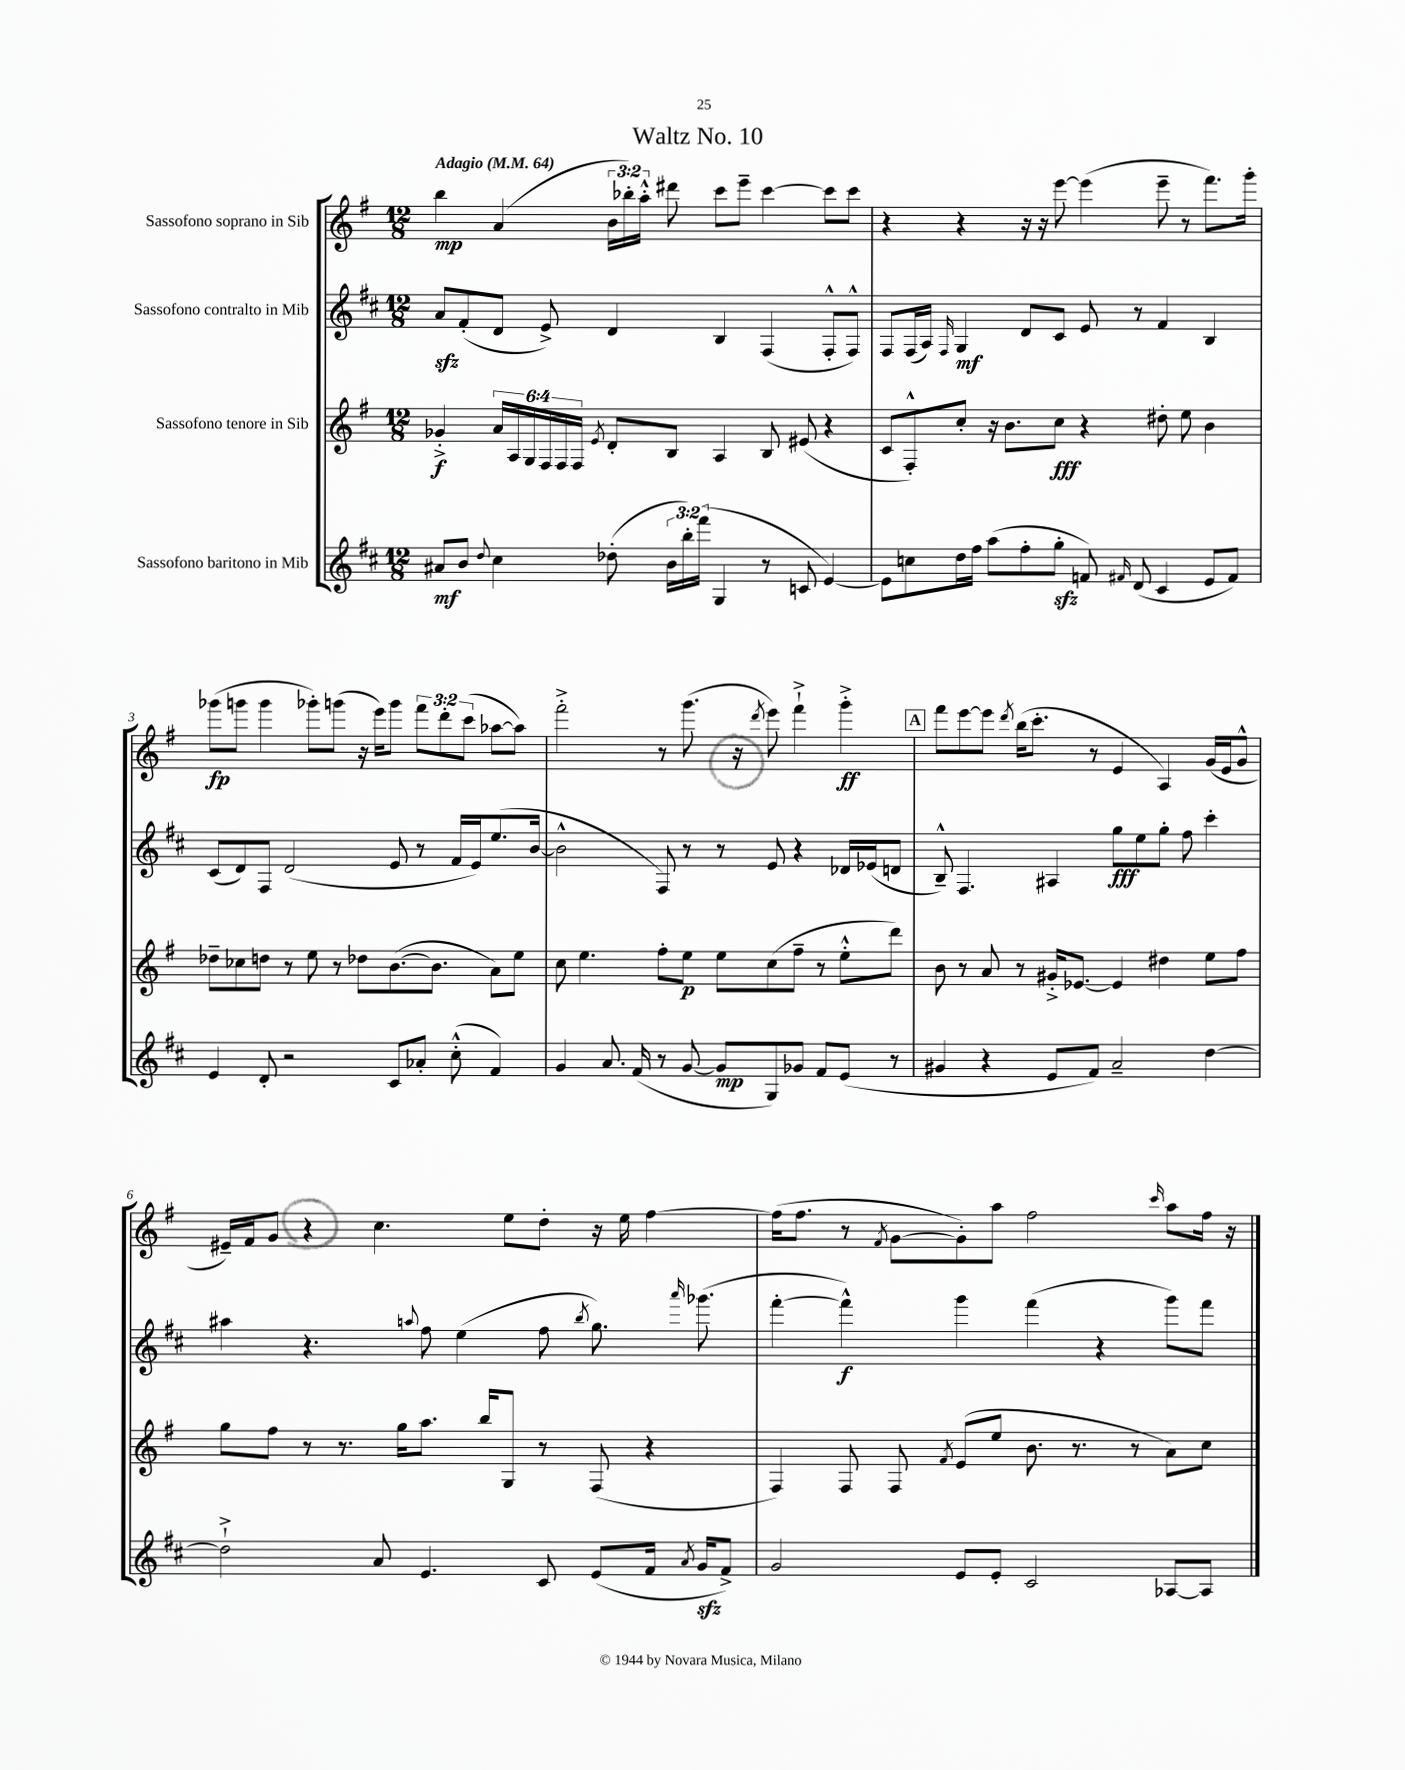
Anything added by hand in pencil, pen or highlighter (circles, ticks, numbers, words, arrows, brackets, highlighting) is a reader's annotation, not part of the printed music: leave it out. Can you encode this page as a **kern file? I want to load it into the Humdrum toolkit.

**kern	**kern	**kern	**kern
*staff4	*staff3	*staff2	*staff1
*clefG2	*clefG2	*clefG2	*clefG2
*k[f#c#]	*k[f#]	*k[f#c#]	*k[f#]
*M12/8	*M12/8	*M12/8	*M12/8
*MM64	*MM64	*MM64	*MM64
8a#/L	4g-'^/	8a/L	4bb\
8b/J	.	(8f#'/	.
8qqdd/	.	.	.
4cc#\	24a/LL	8d/J	(4a/
.	24A/	.	.
.	24G/	.	.
.	24F#/	8e^/)	.
.	24F#/	.	.
.	24F#/JJ	.	.
.	8qe/	.	.
(8dd-'\	8d'/L	4d/	24b\LL
.	.	.	24bb-'\)
.	.	.	24aa'^^\JJ
24b\LL	8B/J	.	8ddd#\
24bb'\)	.	.	.
(24fff#\JJ	.	.	.
4G/	4A/	4B/	8ccc\L
.	.	.	8eee~\J
8r	8B/	(4F#/	[4ccc\
8c/	(8e#/	.	.
[4e/)	4r	8F#'^^/L	8ccc\]L
.	.	8F#^^/J)	8ccc\J
=	=	=	=
8e\]L	8c/L	8F#/L	4r
8cc\	8F#'^^/)	(16F#/L	.
.	.	16A/JJ)	.
.	.	16qqF#/	.
16dd\L	8cc'/J	4G/	4r
16ff#\JJ	.	.	.
(8aa\L	16r	.	.
.	8.b\L	.	.
8ff#'\	.	8d/L	16r
.	.	.	16r
8gg'\J	8cc\J	8c#/J	[8eee\
8f/)	4r	8e/	(4eee\]
16qqf#/	.	.	.
(8d/	.	8r	.
4c#/	8dd#'\	4f#/	8eee~\
.	8ee\	.	8r
8e/L	4b\	4B/	8.fff#\L)
8f#/J)	.	.	.
.	.	.	16ggg'\Jk
=	=	=	=
4e/	8dd-~\L	(8c#/L	(8ggg-\L
.	8cc-\	8d/)	8ggg\J
8d'/	8dd\J	8F#/J	4ggg\
2r	8r	(2d/	.
.	8ee\	.	8ggg-'\L)
.	8r	.	(8ggg\J
.	8dd-\L	.	16r
.	.	.	16eee\LK)
8c#/L	([8.b\	8e/	8ggg\J
8a-'/J	.	8r	12fff#\L
.	8.b\]J	.	.
.	.	.	12ddd'\
(8cc#'^^\	.	16f#/LL	.
.	.	.	(12ccc\J
.	.	16e/J)	.
4f#/)	8a\L)	(8.ee/	[8aa-\L
.	8ee\J	.	8aa-\]J)
.	.	[16b/Jk	.
=	=	=	=
4g/	8cc\	2b^^\]	2fff#'^\
.	4.ee\	.	.
8.a/	.	.	.
(16f#/	.	.	.
8r	8ff#'\L	8F#/)	8r
[8g/	8ee\J	8r	(8.ggg\
8g/]L	8ee\L	8r	.
.	.	.	16r
.	.	.	8qddd/
8G/)	(8cc\	8e/	8eee\)
8g-/J	8ff#~\J	4r	4fff#`^\
8f#/L	8r	.	.
(8e/J	8ee'^^\L	16d-/LL	4ggg'^\
.	.	(16e-/J	.
8r	8ddd\J)	8d/J	.
=	=	=	=
4g#/	8b\	8B~^^/)	8fff#\L
.	8r	4.F#/	[8eee\
4r	8a/	.	8eee\]J
.	.	.	8qddd/
.	8r	.	(16bb\LK
.	.	.	8.ccc'\J
8e/L	16g#'^/LK	4A#/	.
.	[8.e-/J	.	.
8f#/J)	.	.	8r
2a~/	4e-/]	8gg\L	4e/
.	.	8ee\	.
.	4dd#\	8gg'\J	4A/)
.	.	8ff#\	.
[4dd\	8ee\L	4ccc#'\	(16g/LL
.	.	.	16e/J
.	8ff#\J	.	8g^^/J
=	=	=	=
2dd`^\]	8gg\L	4aa#\	16e#~/LL)
.	.	.	16f#/J
.	8ff#\J	.	8g/J
.	8r	4.r	4r
.	8.r	.	.
8a/	.	.	4.cc\
.	16gg\LK	.	.
.	.	8qqaa/	.
4.e/	8.aa\J	8ff#\	.
.	.	(4ee\	.
.	16bb/LK	.	.
.	8G/J	.	8ee\L
8c#/	8r	8ff#\	8dd'\J
.	.	8qbb/	.
(8e/L	(8F#/	8.gg\)	16r
.	.	.	16ee\
16f#/Jk	4r	.	[4ff#\
8qa/	.	16qqaaa/	.
16g/LK	.	(8.ggg-\	.
8f#^/J)	.	.	.
=	=	=	=
2g/	4F#/)	[4fff#'\	(16ff#\]LK
.	.	.	8.ff#\J
.	8F#/	4fff#^^\])	8r
.	.	.	8qf#/
.	8F#/	.	[8g\L
.	8qf#/	.	.
8e/L	(8e/L	4ggg\	8g'\])
8e'/J	8ee/J	.	8aa\J
2c#/	8.b\	(4fff#\	2ff#\
.	8.r	.	.
.	.	4r	.
.	8r	.	.
.	.	.	16qqccc/
[8A-/L	8a\L)	8ggg\L)	8aa\L
8A-/]J	8cc\J	8fff#\J	16ff#\Jk
.	.	.	16r
==	==	==	==
*-	*-	*-	*-
